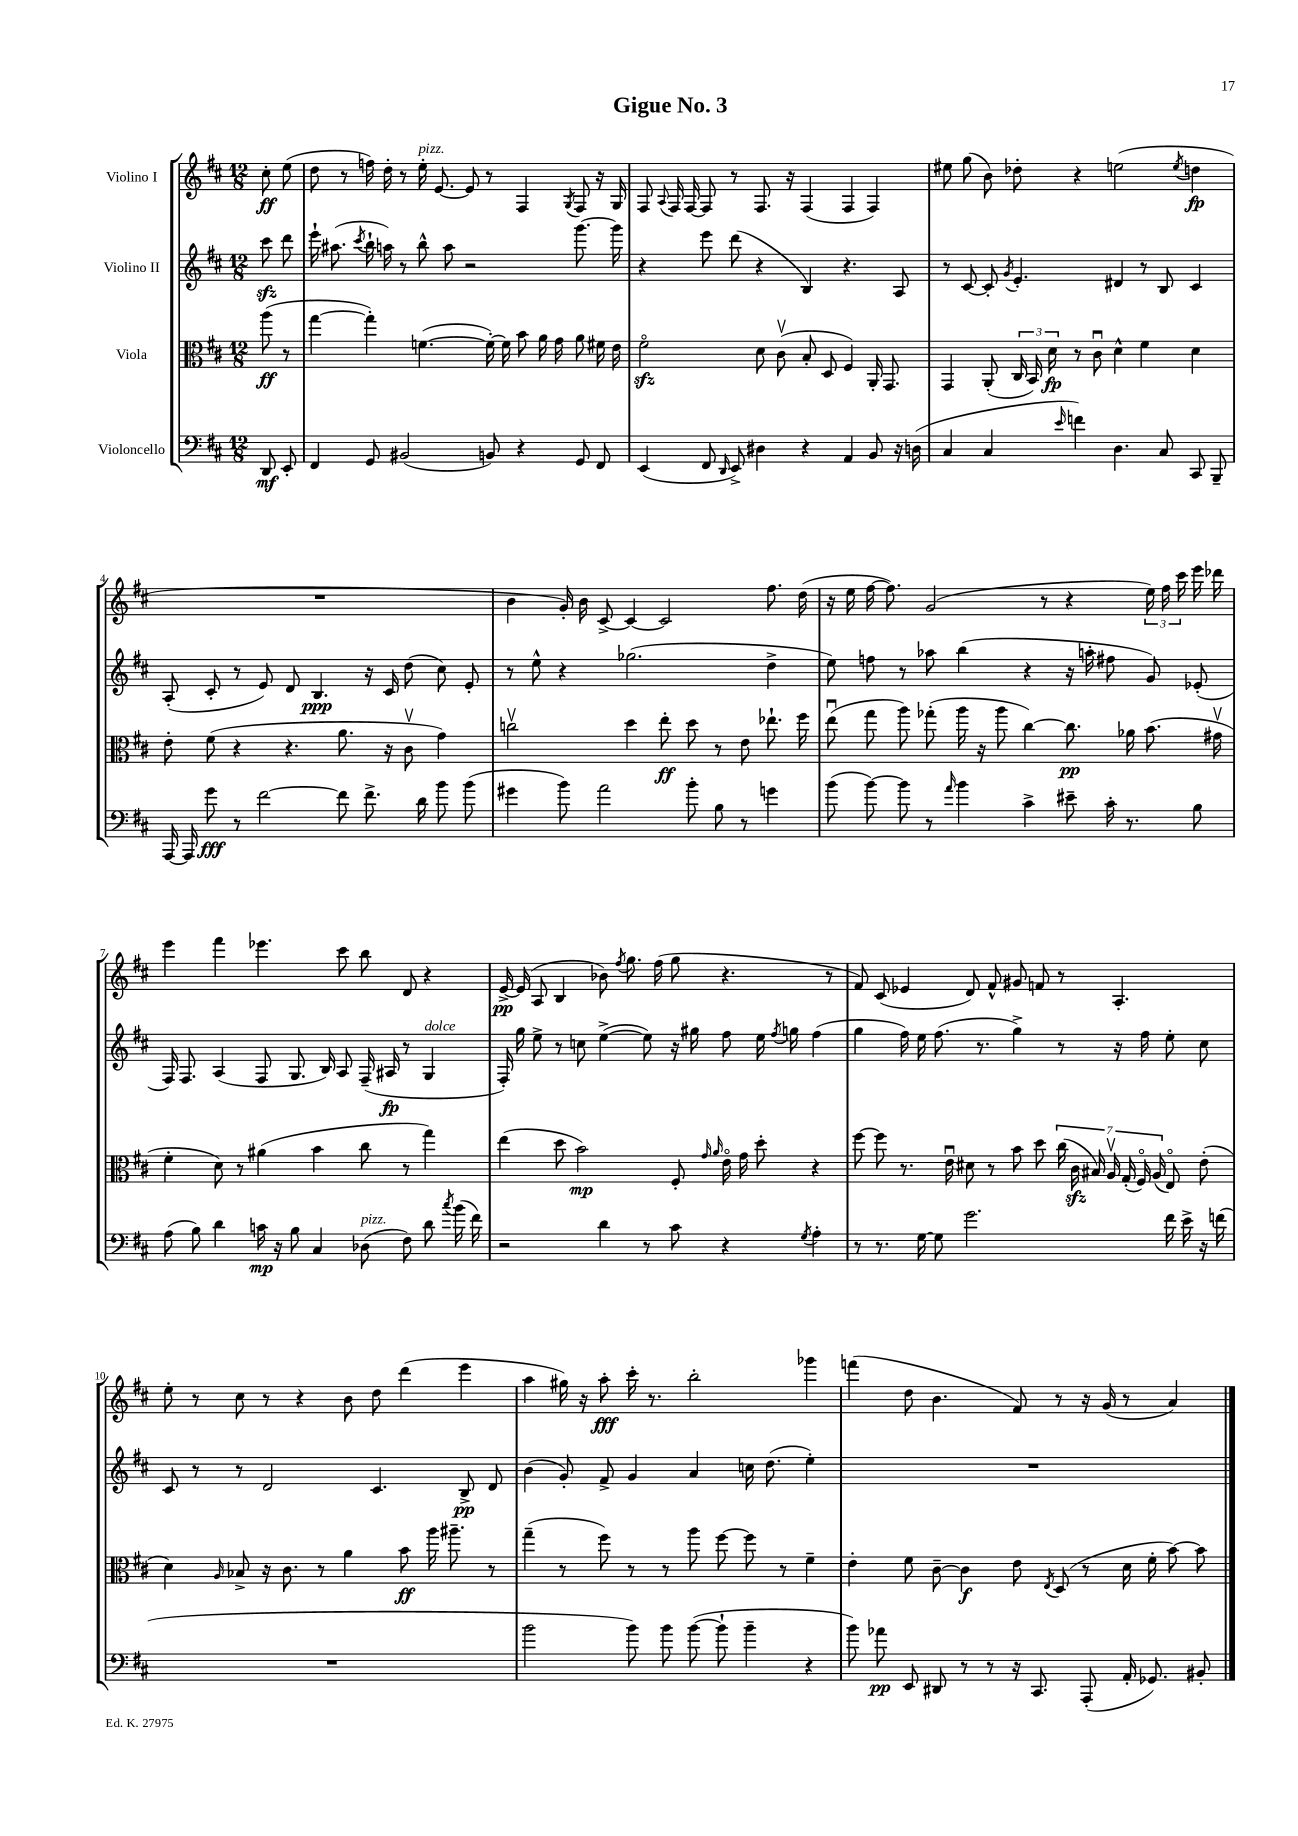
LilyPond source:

\header { title = "Gigue No. 3" }
<<
\new StaffGroup <<
\new Staff = "s0" \with { instrumentName = "Violino I" } {
    \clef treble \key d \major \numericTimeSignature \time 12/8 \partial 4
    \autoBeamOff cis''8-.\ff e''8( |
    d''8 r8 f''16) d''16-. r8 e''16-.^\markup { \italic "pizz." } e'8.~ e'8 r8 fis4 \acciaccatura { g8 } fis8 r16 g16 |
    fis8 \appoggiatura { a8 } fis16 fis16~ fis8 r8 fis8. r16 fis4( fis4 fis4) |
    eis''8 g''8( b'8) des''8-. r4 e''2( \acciaccatura { e''8 } d''4\fp |
    R1. |
    b'4 g'16-.) b'16 cis'8~-> cis'4~ cis'2 fis''8. d''16( |
    r16 e''16 fis''16~ fis''8.) g'2( r8 r4 \tuplet 3/2 { e''16) fis''16 cis'''16 } e'''16 des'''16 |
    e'''4 fis'''4 ees'''4. cis'''8 b''8 d'8 r4 |
    e'16~->\pp e'16( a8 b4 bes'8) \acciaccatura { fis''8 } g''8. fis''16( g''8 r4. r8 |
    fis'8) cis'8( ees'4 d'8) fis'8-^ gis'8 f'8 r8 a4.-. |
    e''8-. r8 cis''8 r8 r4 b'8 d''8 d'''4( e'''4 |
    a''4 gis''16) r16 a''8-.\fff cis'''16-. r8. b''2-. ges'''4 |
    f'''4( d''8 b'4. fis'8) r8 r16 g'16( r8 a'4) \bar "|." |
}
\new Staff = "s1" \with { instrumentName = "Violino II" } {
    \clef treble \key d \major \numericTimeSignature \time 12/8 \partial 4
    \autoBeamOff cis'''8\sfz d'''8 |
    e'''16-! ais''8.( \acciaccatura { cis'''8 } b''16-! a''16) r8 b''8-^ a''8 r2 g'''8.~ g'''16 |
    r4 e'''8 d'''8( r4 b4) r4. a8 |
    r8 cis'8~ cis'8-. \acciaccatura { g'8 } e'4.-. dis'4 r8 b8 cis'4 |
    a8-.( cis'8-. r8 e'8) d'8 b4.\ppp r16 cis'16 d''8( cis''8) e'8-. |
    r8 e''8-^ r4 ges''2.( d''4-> |
    e''8) f''8 r8 aes''8 b''4( r4 r16 a''16-. fis''8 g'8) ees'8-.( |
    fis16) fis8. a4( fis8 g8. b16) a8 fis16--( ais16\fp r8 g4^\markup { \italic "dolce" } |
    fis16-.) g''16 e''8-> r8 c''8 e''4~->( e''8) r16 gis''16 fis''8 e''16 \acciaccatura { fis''8 } g''16 fis''4( |
    g''4 fis''16) e''16 fis''8.( r8. g''4->) r8 r16 fis''16 e''8-. cis''8 |
    cis'8 r8 r8 d'2 cis'4. b8->\pp d'8 |
    b'4( g'8-.) fis'8-> g'4 a'4 c''16 d''8.( e''4-.) |
    R1. \bar "|." |
}
\new Staff = "s2" \with { instrumentName = "Viola" } {
    \clef alto \key d \major \numericTimeSignature \time 12/8 \partial 4
    \autoBeamOff a''8\ff( r8 |
    g''4~ g''4-.) f'4.~( f'16~-.) f'16 b'8 a'16 g'16 a'8 fis'16 e'16 |
    fis'2\flageolet\sfz d'8 cis'8\upbow( b8-. d8 fis4) a,16-. g,8. |
    g,4 a,8-.( \tuplet 3/2 { cis16 b,16) d'16\fp } r8 cis'8\downbow d'4-^ fis'4 d'4 |
    e'8-. fis'8( r4 r4. a'8. r16 cis'8\upbow g'4) |
    c''2\upbow d''4 e''8-.\ff d''8 r8 e'8 ees''8.-! fis''16 |
    e''8\downbow( g''8 a''8) ges''8-.( a''16 r16 a''8 cis''4~) cis''8.\pp aes'16 b'8.( gis'16\upbow |
    fis'4-. d'8) r8 ais'4( b'4 cis''8 r8 g''4) |
    e''4( d''8 b'2\mp) fis8-. \grace { g'16 a'16 } e'16\flageolet g'16 d''8-. r4 |
    fis''8~ fis''8 r8. e'16\downbow dis'8 r8 b'8 d''8 \tuplet 7/4 { cis''16( cis'16\sfz bis16) a16\upbow g16-.( fis16\flageolet) a16( } e8\flageolet) e'8-.( |
    d'4) \grace { a16 } bes8-> r16 cis'8. r8 a'4 b'8\ff a''16 ais''8.-- r8 |
    g''4--( r8 fis''8) r8 r8 a''8 fis''8~ fis''8 r8 fis'4-- |
    e'4-. fis'8 cis'8~-- cis'4\f e'8 \acciaccatura { e8 } d8( r8 d'16 fis'16-. b'8~) b'8 \bar "|." |
}
\new Staff = "s3" \with { instrumentName = "Violoncello" } {
    \clef bass \key d \major \numericTimeSignature \time 12/8 \partial 4
    \autoBeamOff d,8\mf e,8-. |
    fis,4 g,8 bis,2( b,8) r4 g,8 fis,8 |
    e,4( fis,8 \grace { d,16 } e,8->) dis4 r4 a,4 b,8 r16 d16( |
    cis4 cis4 \grace { e'16 } f'4) d4. cis8 cis,8 b,,8-- |
    a,,16~ a,,16 g'8\fff r8 fis'2~ fis'8 fis'8.-> d'16 b'8 b'8( |
    gis'4 b'8) a'2 b'8-. b8 r8 g'4 |
    b'8( b'8~) b'8 r8 \grace { a'16 } b'4 cis'4-> eis'8-- cis'16-. r8. b8 |
    a8( b8) d'4 c'16\mp r16 b8 cis4 des8^\markup { \italic "pizz." }( fis8) d'8 \acciaccatura { cis''8 } b'16( fis'16) |
    r2 d'4 r8 cis'8 r4 \acciaccatura { g8 } a4-. |
    r8 r8. g16~ g8 g'2. fis'16 e'16-> r16 f'16( |
    R1. |
    b'2 b'8) b'8 b'8~( b'8-! b'4-- r4 |
    b'8) aes'8\pp e,8 dis,8 r8 r8 r16 cis,8. a,,8-.( a,16-. ges,8.) bis,8-. \bar "|." |
}
>>
>>
